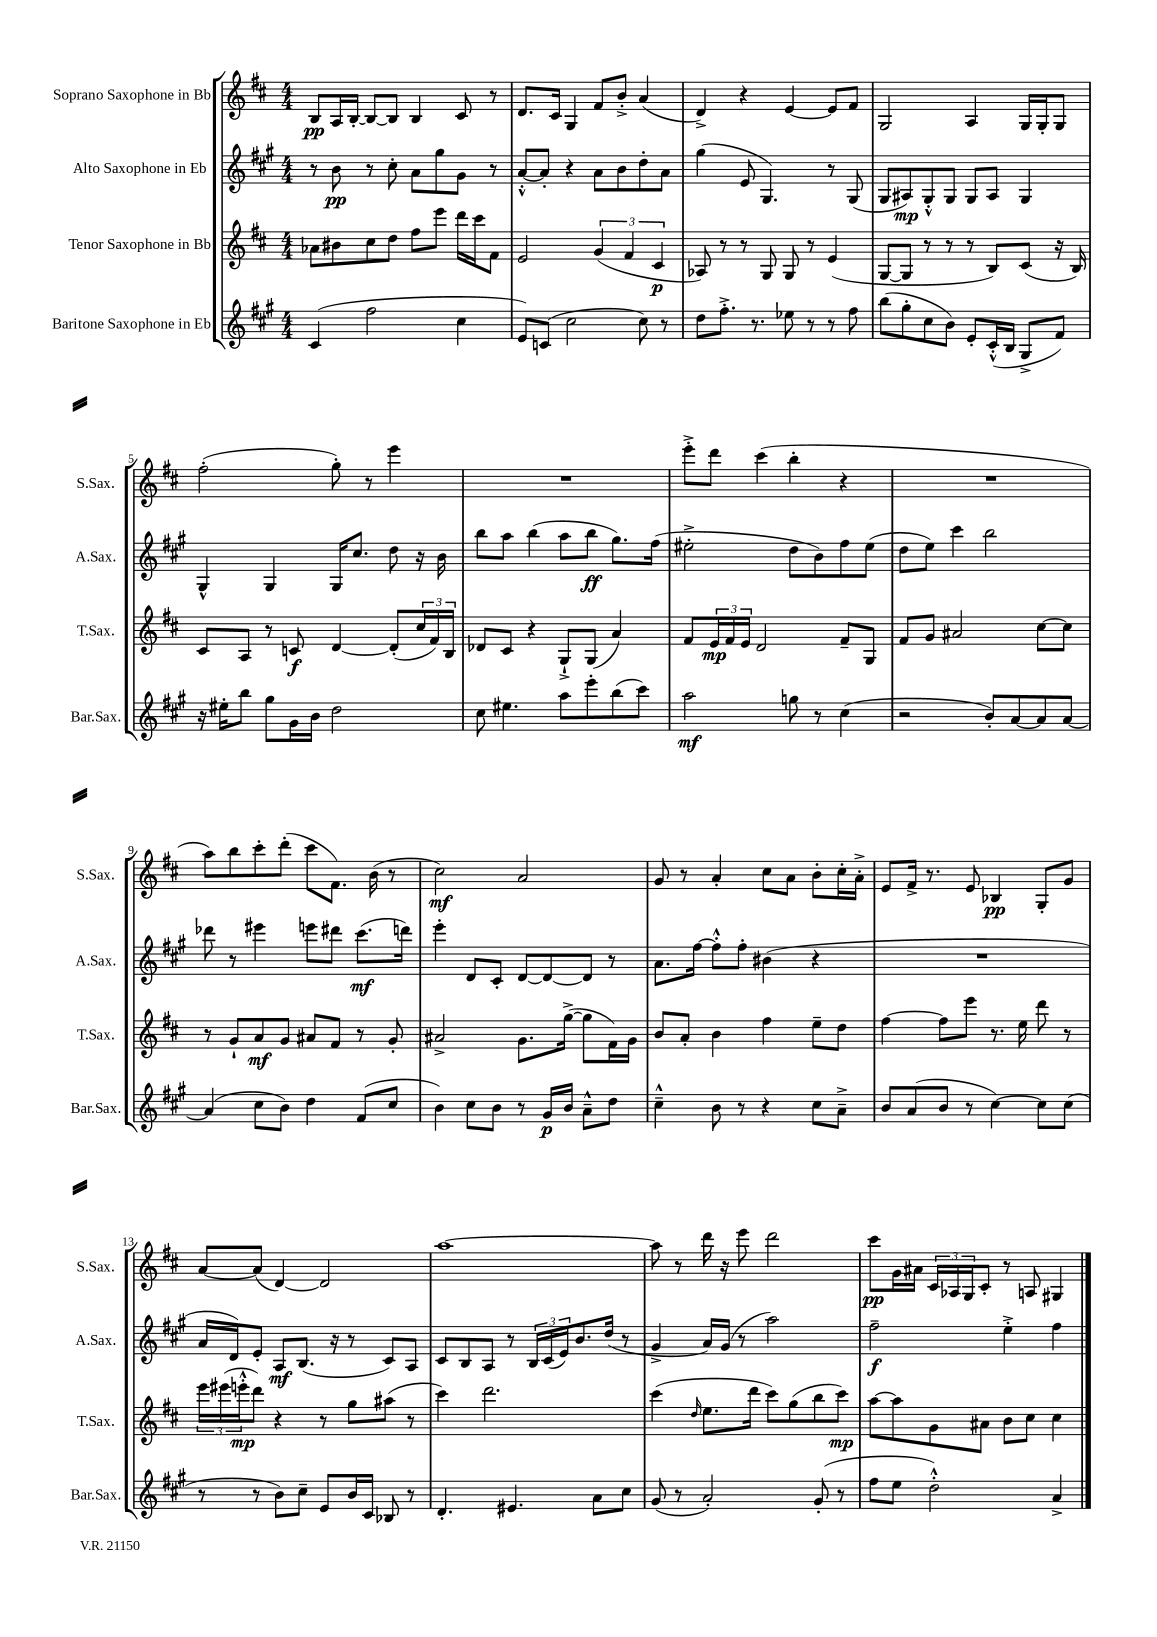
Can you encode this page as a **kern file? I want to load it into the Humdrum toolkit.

**kern	**dynam	**kern	**dynam	**kern	**dynam	**kern	**dynam
*part4	*part4	*part3	*part3	*part2	*part2	*part1	*part1
*staff4	*staff4	*staff3	*staff3	*staff2	*staff2	*staff1	*staff1
*I"Baritone Saxophone in Eb	*	*I"Tenor Saxophone in Bb	*	*I"Alto Saxophone in Eb	*	*I"Soprano Saxophone in Bb	*
*I'Bar.Sax.	*	*I'T.Sax.	*	*I'A.Sax.	*	*I'S.Sax.	*
*clefG2	*	*clefG2	*	*clefG2	*	*clefG2	*
*k[f#c#g#]	*	*k[f#c#]	*	*k[f#c#g#]	*	*k[f#c#]	*
*M4/4	*	*M4/4	*	*M4/4	*	*M4/4	*
=1	=1	=1	=1	=1	=1	=1	=1
(4c#/	.	8a-X\L	.	8r	.	8B/L	pp
.	.	8b#X\	.	8b\	pp	16A/L	.
.	.	.	.	.	.	[16B'/JJ	.
2ff#\	.	8cc#\	.	8r	.	8B/L_	.
.	.	8dd\J	.	8cc#'\	.	8B/J]	.
.	.	8ff#\L	.	8a\L	.	4B/	.
.	.	8eee\J	.	8gg#\	.	.	.
4cc#\	.	16ddd\LL	.	8g#\J	.	8c#/	.
.	.	16ccc#\J	.	.	.	.	.
.	.	8f#\J	.	8r	.	8r	.
=2	=2	=2	=2	=2	=2	=2	=2
8e/L)	.	2e/	.	[8a'^^/L	.	8.d/L	.
(8cn/J	.	.	.	8a'/J]	.	.	.
.	.	.	.	.	.	16c#/Jk	.
2cc#\	.	.	.	4r	.	4G/	.
.	.	(6g/	.	8a\L	.	8f#/L	.
.	.	.	.	8b\	.	8b'^/J	.
.	.	6f#/	.	.	.	.	.
8cc#\)	.	.	.	8dd'\	.	(4a/	.
.	.	6c#/	p	.	.	.	.
8r	.	.	.	8a\J	.	.	.
=3	=3	=3	=3	=3	=3	=3	=3
8dd\L	.	8A-X/)	.	(4gg#\	.	4d^/)	.
8.ff#'^\J	.	8r	.	.	.	.	.
.	.	8r	.	8e/	.	4r	.
8.r	.	.	.	.	.	.	.
.	.	8G/	.	4.G#/)	.	.	.
8ee-X\	.	8G/	.	.	.	[4e/	.
8r	.	8r	.	.	.	.	.
8r	.	(4e/	.	8r	.	8e/L]	.
8ff#\	.	.	.	(8G#/	.	8f#/J	.
=4	=4	=4	=4	=4	=4	=4	=4
(8bb\L	.	[8G/L	.	8G#/L	.	2G/	.
8gg#'\	.	8G/J]	.	8A#X/)	mp	.	.
8cc#\	.	8r	.	8G#'^^/	.	.	.
8b\J)	.	8r	.	8G#/J	.	.	.
8e'/L	.	8r	.	8G#/L	.	4A/	.
(16c#'^^/L	.	8B/L)	.	8A#/J	.	.	.
16B/JJ	.	.	.	.	.	.	.
8G#^/L	.	(8c#/J	.	4G#/	.	16G/LL	.
.	.	.	.	.	.	16G'/J	.
8f#/J)	.	16r	.	.	.	8G/J	.
.	.	16B/)	.	.	.	.	.
!!LO:LB:g=z
=5	=5	=5	=5	=5	=5	=5	=5
16r	.	8c#/L	.	4G#^^/	.	(2ff#'\	.
16ee#X'\KL	.	.	.	.	.	.	.
8bb\J	.	8A/J	.	.	.	.	.
8gg#\L	.	8r	.	4G#/	.	.	.
16g#\L	.	8cn/	f	.	.	.	.
16b\JJ	.	.	.	.	.	.	.
2dd\	.	[4d/	.	16G#/KL	.	8gg'\)	.
.	.	.	.	8.cc#/J	.	.	.
.	.	.	.	.	.	8r	.
.	.	(8d'/L]	.	8dd\	.	4eee\	.
.	.	24cc#/L	.	16r	.	.	.
.	.	24f#/)	.	.	.	.	.
.	.	.	.	16b\	.	.	.
.	.	24B/JJ	.	.	.	.	.
=6	=6	=6	=6	=6	=6	=6	=6
8cc#\	.	8d-X/L	.	8bb\L	.	1r	.
4.ee#X\	.	8c#/J	.	8aa\J	.	.	.
.	.	4r	.	(4bb\	.	.	.
8aa\L	.	8G`^/L	.	8aa\L	.	.	.
8eee'\	.	(8G/J	.	8bb\J	ff	.	.
(8bb\	.	4a/)	.	8.gg#\L)	.	.	.
8ccc#\J)	.	.	.	.	.	.	.
.	.	.	.	(16ff#\Jk	.	.	.
=7	=7	=7	=7	=7	=7	=7	=7
2aa\	mf	8f#/L	.	2ee#X'^\	.	8eee'^\L	.
.	.	24e/L	mp	.	.	8ddd\J	.
.	.	24f#/	.	.	.	.	.
.	.	24e/JJ	.	.	.	.	.
.	.	2d/	.	.	.	(4ccc#\	.
8ggn\	.	.	.	8dd\L	.	4bb'\	.
8r	.	.	.	8b\)	.	.	.
(4cc#\	.	8f#~/L	.	8ff#\	.	4r	.
.	.	8G/J	.	(8ee#\J	.	.	.
=8	=8	=8	=8	=8	=8	=8	=8
2r	.	8f#/L	.	8dd\L	.	1r	.
.	.	8g/J	.	8ee\J)	.	.	.
.	.	2a#X/	.	4ccc#\	.	.	.
8b'/L)	.	.	.	2bb\	.	.	.
[8a/	.	.	.	.	.	.	.
8a/]	.	[8cc#\L	.	.	.	.	.
[8a/J	.	8cc#\J]	.	.	.	.	.
!!LO:LB:g=z
=9	=9	=9	=9	=9	=9	=9	=9
(4a/]	.	8r	.	8ddd-X\	.	8aa\L)	.
.	.	8g`/L	.	8r	.	8bb\	.
8cc#\L	.	8a/	mf	4eee#X\	.	8ccc#'\	.
8b\J)	.	8g/J	.	.	.	(8ddd'\J	.
4dd\	.	8a#X/L	.	8eeen\L	.	8ccc#\L	.
.	.	8f#/J	.	8ddd#X\J	.	8.f#\J)	.
(8f#/L	.	8r	.	(8.ccc#\L	mf	.	.
.	.	.	.	.	.	(16b\	.
8cc#/J	.	8g'/	.	.	.	8r	.
.	.	.	.	16dddn\Jk)	.	.	.
=10	=10	=10	=10	=10	=10	=10	=10
4b\)	.	2a#X^/	.	4eee'\	.	2cc#\)	mf
8cc#\L	.	.	.	8d/L	.	.	.
8b\J	.	.	.	8c#'/J	.	.	.
8r	.	8.g\L	.	[8d/L	.	2a/	.
16g#/LL	p	.	.	8d/_	.	.	.
16b/JJ	.	([16gg^\Jk	.	.	.	.	.
8a~^^\L	.	8gg\L]	.	8d/J]	.	.	.
8dd\J	.	16f#\L)	.	8r	.	.	.
.	.	16g\JJ	.	.	.	.	.
=11	=11	=11	=11	=11	=11	=11	=11
4cc#~^^\	.	8b/L	.	8.a\L	.	8g/	.
.	.	8a'/J	.	.	.	8r	.
.	.	.	.	[16ff#\Jk	.	.	.
8b\	.	4b\	.	8ff#'^^\L]	.	4a'/	.
8r	.	.	.	8ff#'\J	.	.	.
4r	.	4ff#\	.	(4b#X\	.	8cc#\L	.
.	.	.	.	.	.	8a\J	.
8cc#\L	.	8ee~\L	.	4r	.	8b'\L	.
8a~^\J	.	8dd\J	.	.	.	16cc#'\L	.
.	.	.	.	.	.	16a'^\JJ	.
=12	=12	=12	=12	=12	=12	=12	=12
8b/L	.	[4ff#\	.	1r	.	8e/L	.
(8a/	.	.	.	.	.	16f#^/Jk	.
.	.	.	.	.	.	8.r	.
8b/J	.	8ff#\L]	.	.	.	.	.
8r	.	8eee\J	.	.	.	8e/	.
[4cc#\)	.	8.r	.	.	.	4B-X/	pp
.	.	16ee\	.	.	.	.	.
8cc#\L]	.	8ddd\	.	.	.	8G'/L	.
(8cc#\J	.	8r	.	.	.	8g/J	.
!!LO:LB:g=z
=13	=13	=13	=13	=13	=13	=13	=13
8r	.	24eee\LL	.	16a/LL	.	[8a/L	.
.	.	(24eee#X\	.	.	.	.	.
.	.	.	.	16d/J)	.	.	.
.	.	24eeen'^^\J	mp	.	.	.	.
8r	.	8ddd\J)	.	8e'/J	.	(8a/J]	.
8b\L)	.	4r	.	8A/L	mf	[4d/)	.
8cc#~\J	.	.	.	(8.B/J	.	.	.
8e/L	.	8r	.	.	.	2d/]	.
.	.	.	.	16r	.	.	.
16b/L	.	8gg\L	.	8r	.	.	.
16c#/JJ	.	.	.	.	.	.	.
8B-X/	.	(8aa#X\J	.	8c#/L)	.	.	.
8r	.	8r	.	8A/J	.	.	.
=14	=14	=14	=14	=14	=14	=14	=14
4.d'/	.	4ccc#\)	.	8c#/L	.	[1aa	.
.	.	.	.	8B/	.	.	.
.	.	2.ddd\	.	8A/J	.	.	.
4.e#X/	.	.	.	8r	.	.	.
.	.	.	.	24B/LL	.	.	.
.	.	.	.	(24c#/	.	.	.
.	.	.	.	24e/J)	.	.	.
.	.	.	.	8.b/	.	.	.
8a\L	.	.	.	.	.	.	.
.	.	.	.	(16dd/Jk	.	.	.
8cc#\J	.	.	.	8r	.	.	.
=15	=15	=15	=15	=15	=15	=15	=15
(8g#/	.	(4ccc#\	.	4g#^/	.	8aa\]	.
8r	.	.	.	.	.	8r	.
.	.	16qqdd/	.	.	.	.	.
2a'/)	.	8.ee\L	.	16a/LL)	.	16ddd\	.
.	.	.	.	(16g#/JJ	.	16r	.
.	.	.	.	8r	.	8eee\	.
.	.	16ddd\Jk	.	.	.	.	.
.	.	8ccc#\L)	.	2aa\)	.	2ddd\	.
.	.	(8gg\	.	.	.	.	.
(8g#'/	.	8bb\	.	.	.	.	.
8r	.	8ccc#\J)	mp	.	.	.	.
=16	=16	=16	=16	=16	=16	=16	=16
8ff#\L	.	[8aa\L	.	2ff#~\	f	8ccc#\L	pp
8ee\J	.	8aa\]	.	.	.	16g\L	.
.	.	.	.	.	.	16a#X\JJ	.
2dd'^^\)	.	8g\	.	.	.	24c#/LL	.
.	.	.	.	.	.	24A-X/	.
.	.	.	.	.	.	24G/J	.
.	.	8a#X\J	.	.	.	8c#'/J	.
.	.	8b\L	.	4ee'^\	.	8r	.
.	.	8cc#\J	.	.	.	8An/	.
4a^/	.	4cc#\	.	4ff#\	.	4G#X/	.
==	==	==	==	==	==	==	==
*-	*-	*-	*-	*-	*-	*-	*-
